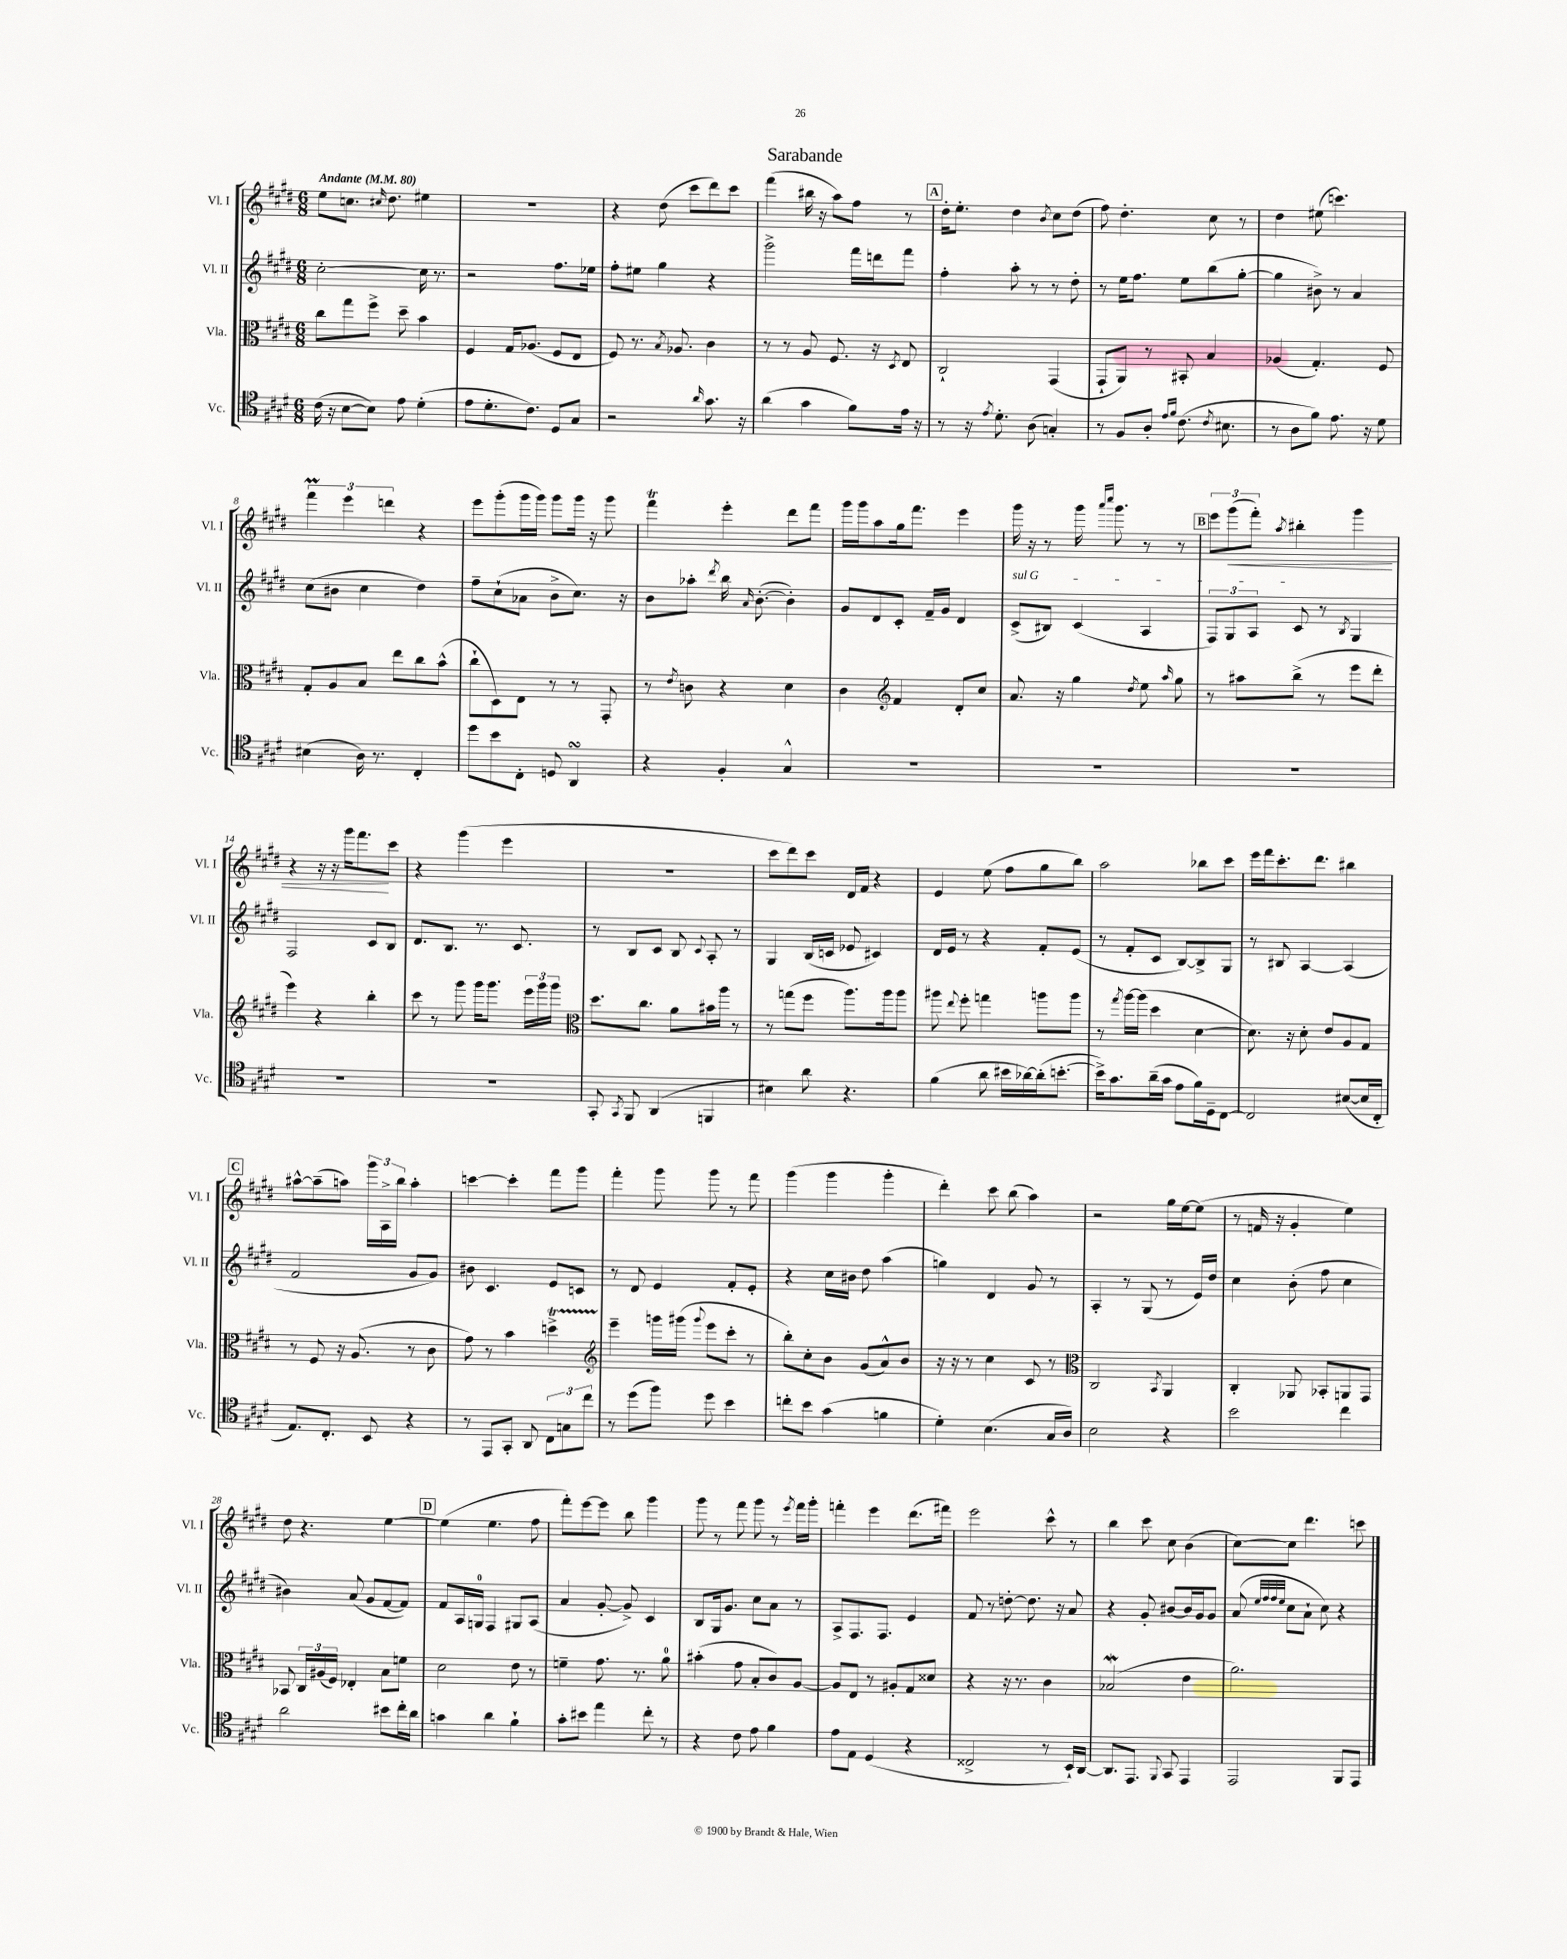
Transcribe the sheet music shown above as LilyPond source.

\header { title = "Sarabande" }
<<
\new StaffGroup <<
\new Staff = "s0" \with { instrumentName = "Vl. I" shortInstrumentName = "Vl. I" } {
    \clef treble \key e \major \numericTimeSignature \time 6/8 \tempo "Andante" 4 = 80
    \autoBeamOff e''8[ c''8.] \grace { cis''16 } dis''8. eis''4 |
    R2. |
    r4 dis''8( cis'''8[ dis'''8) cis'''8] |
    fis'''4( bis''16 r16 a''8[) fis''8] r8 |
    \mark \markup { \box "A" } dis''16[-. e''8.]-. dis''4 \acciaccatura { b'8 } cis''8[ dis''8]( |
    fis''8) dis''4.-. cis''8 r8 |
    dis''4 eis''8( c'''4.) |
    \tuplet 3/2 { fis'''4\prall e'''4 d'''4 } r4 |
    e'''8[ gis'''8-.( gis'''16 gis'''16]) gis'''8[ gis'''16] r16 gis'''8 |
    fis'''4\trill e'''4-. dis'''8[ fis'''8] |
    gis'''16[ gis'''16 a''8 gis''16 fis'''8.] e'''4 |
    gis'''16 r16 r8 gis'''16 \grace { a'''16[ cis''''16] } gis'''8. r8 r8 |
    \mark \markup { \box "B" } \tuplet 3/2 { e'''8[ gis'''8\<( fis'''8]-.) } \acciaccatura { a''8 } bis''4-. gis'''4 |
    r4 r16 r16 gis'''16[ fis'''8.\! cis'''8] |
    r4 gis'''4( e'''4 |
    R2. |
    cis'''8[ dis'''8) cis'''8] dis'16[ fis'16] r4 |
    e'4 e''8( fis''8[ gis''8 b''8]) |
    a''2 bes''8[ cis'''8] |
    e'''16[ fis'''16 cis'''8.-. dis'''8.] bis''4 |
    \mark \markup { \box "C" } ais''8[~-^ ais''8--( a''8]) \tuplet 3/2 { gis'''16[ a16-> b''16] } a''4-. |
    c'''4~ c'''4-. fis'''8[ gis'''8] |
    fis'''4-. gis'''8 gis'''8 r8 fis'''8 |
    gis'''4( gis'''4 gis'''4-. |
    dis'''4-.) cis'''8 b''8( a''4) |
    r2 gis''16[ e''16~ e''8]( |
    r8 f'16 r16 gis'4-. e''4) |
    dis''8 r4. e''4~ |
    \mark \markup { \box "D" } e''4( e''4. fis''8 |
    fis'''8[-.) e'''8~ e'''8] b''8 gis'''4 |
    gis'''8 r8 fis'''8 gis'''8 r8 \acciaccatura { e'''8 } fis'''16[ gis'''16]-. |
    f'''4-. e'''4 dis'''8.[( fis'''16]) |
    e'''2 cis'''8-^ r8 |
    b''4 cis'''8 cis''8 b'4( |
    cis''8[~) cis''8] dis'''4. c'''8 \bar "|." |
}
\new Staff = "s1" \with { instrumentName = "Vl. II" shortInstrumentName = "Vl. II" } {
    \clef treble \key e \major \numericTimeSignature \time 6/8
    \autoBeamOff cis''2~-. cis''16 r8. |
    r2 fis''8.[ ees''16] |
    fis''8[-. eis''8] gis''4 r4 |
    gis'''2-> fis'''16[ d'''16 fis'''8] |
    \mark \markup { \box "A" } fis''4-. a''8-. r8 r8 dis''8-. |
    r8 e''16[ fis''8.] e''8[ b''8( gis''8]~-. |
    gis''4 bis'8->) r8 a'4 |
    cis''8[( bis'8] cis''4 dis''4) |
    fis''8[-- cis''8-!( aes'8] b'8[-> cis''8.]) r16 |
    b'8[ aes''8]-. \acciaccatura { dis'''8 } b''16 \grace { a'16 } b'8.~-.( b'4-.) |
    gis'8[ dis'8 cis'8]-. fis'16[-- gis'16] dis'4 |
    \once \override TextSpanner.bound-details.left.text = \markup { \italic "sul G" } cis'8[->\startTextSpan( bis8]) cis'4( a4 |
    \mark \markup { \box "B" } \tuplet 3/2 { fis8[) gis8 a8] } cis'8\stopTextSpan r8 \acciaccatura { b8 } gis4 |
    fis2 cis'8[ b8] |
    dis'8.[ b8.] r8. cis'8. |
    r8 b8[ cis'8] b8 \appoggiatura { cis'8 } a8-. r8 |
    gis4 b16[( c'16] ees'8 cis'4) |
    dis'16[ e'16] r8 r4 fis'8[-. e'8]( |
    r8 fis'8[-. cis'8] b8[~) b8-> gis8] |
    r8 bis8 a4~ a4( |
    \mark \markup { \box "C" } fis'2 gis'8[ gis'8]) |
    bis'8 cis'4. e'8[ c'8] |
    r8 dis'8 e'4 fis'8[-. e'8]-. |
    r4 cis''16[ bis'16] dis''8 a''4( |
    g''4) dis'4 gis'8 r8 |
    a4-. r8 gis8( r8 e'16[) dis''16] |
    cis''4 b'8-.( fis''8 cis''4 |
    bis'4) a'8( gis'8[ fis'8~ fis'8]) |
    \mark \markup { \box "D" } fis'8[ a16 g16]-0 fis4 gis8[ a8]( |
    a'4 gis'8~-. gis'8->) cis'4 |
    b8[ gis16 gis'8.] cis''8[ a'8] r8 |
    a8[-> fis8. fis8.] e'4 |
    fis'8 r8 d''8~-. d''8. r16 a'8 |
    r4 gis'8-. bis'8[~ bis'16 gis'16 gis'8] |
    a'8( \grace { e''32[ fis''32 fis''32 e''32] } cis''8[ a'8]-! cis''8) r4 \bar "|." |
}
\new Staff = "s2" \with { instrumentName = "Vla." shortInstrumentName = "Vla." } {
    \clef alto \key e \major \numericTimeSignature \time 6/8
    \autoBeamOff cis''8[ gis''8 fis''8]-> dis''8-- b'4 |
    fis4 gis16[ aes8.]( fis8[ e8] |
    fis8) r8. \acciaccatura { b8 } aes8. cis'4 |
    r8 r8 a8 fis8. r16 \acciaccatura { dis8 } e8 |
    \mark \markup { \box "A" } cis2-! gis,4( |
    gis,8[-! a,8]) r8 bis,8-. b4 |
    aes4( gis4.-.) fis8 |
    gis8[-. a8 b8] e''8[ cis''8 b'8]-^( |
    cis''8[-! dis8) e8] r8 r8 gis,8-. |
    r8 \acciaccatura { e'8 } c'8 r4 dis'4 |
    cis'4 \clef treble fis'4 dis'8[-. cis''8] |
    a'8. r16 gis''4 \acciaccatura { dis''8 } e''8 \grace { a''16 } gis''8 |
    \mark \markup { \box "B" } r8 ais''8[ b''8]->( r8 e'''8[ dis'''8]-. |
    e'''4) r4 b''4-. |
    cis'''8 r8 gis'''8 gis'''16[ gis'''8.] \tuplet 3/2 { e'''16[ gis'''16 gis'''16] } |
    \clef alto dis''8.[ cis''8.] a'8[ bis'16 a''16] r8 |
    r8 g''8[( fis''8] a''8.[) a''16 a''8] |
    ais''8 \appoggiatura { e''8 } fis''8-. g''4 a''8[ a''8] |
    r8 \acciaccatura { gis''8 } a''16[~ a''16]( dis''4 dis'4~ |
    dis'8.) r16 dis'8-. e'8[ a8 gis8] |
    \mark \markup { \box "C" } r8 fis8 r16 a8.( r8 cis'8 |
    gis'8) r8 b'4 d''4->\startTrillSpan |
    \clef treble e'''4--\stopTrillSpan g'''16[ gis'''16]( \appoggiatura { gis'''8 } e'''8[ cis'''8]-. r8 |
    b''8[-.) cis''8-. b'8] gis'8[( a'8-^) b'8] |
    r16 r16 r8 cis''4 cis'8 r8 |
    \clef alto cis2 \acciaccatura { b,8 } a,4 |
    cis4-. aes,8 bes,8[-. a,8 gis,8] |
    bes,8 \tuplet 3/2 { cis16[ ais16( fis16]) } ees4-. b8[ f'8] |
    \mark \markup { \box "D" } dis'2 e'8 r8 |
    f'4-- gis'8. r8. a'8-0 |
    bis'4-.( gis'8 b8[-. cis'8) a8]~ |
    a8[ e8] r8 ais8[-. gis8 disis'8] |
    r4 r16 r8. cis'4 |
    bes2\mordent( e'4 |
    a'2.) \bar "|." |
}
\new Staff = "s3" \with { instrumentName = "Vc." shortInstrumentName = "Vc." } {
    \clef tenor \key e \major \numericTimeSignature \time 6/8
    \autoBeamOff cis'16( r16 b8[~ b8]) e'8 dis'4-.( |
    e'8[ dis'8.-. cis'8.]) dis8[ gis8] |
    r2 \grace { a'16 } gis'8. r16 |
    a'4( gis'4 fis'8[) e'16] r16 |
    \mark \markup { \box "A" } r8 r16 \acciaccatura { e'8 } dis'8.-. a8( g4-.) |
    r8 fis8[ a8]-. \grace { e'16[ fis'16] } cis'8.( \acciaccatura { cis'8 } bis8. |
    r8 a8[ fis'8]) e'8. r16 dis'8 |
    bis4( a16) r8. cis4-. |
    dis''8[ b'8 cis8]-. d8 a,4\turn |
    r4 fis4-. gis4-^ |
    R2. |
    R2. |
    \mark \markup { \box "B" } R2. |
    R2. |
    R2. |
    gis,8-. \acciaccatura { gis,8 } fis,8 a,4( f,4 |
    bis4) a'8 r4. |
    fis'4( a'8 bis'16[ aes'16~) aes'16-.( b'8.]~-. |
    b'16[->) gis'8. a'16--( gis'16] e'8[ fis'16) dis16-- cis8]~ |
    cis2 bis8[~( bis16 cis16]-. |
    \mark \markup { \box "C" } e8.[) cis8.]-. b,8 r4 |
    r8 e,8[ gis,8]-. a,8 \tuplet 3/2 { cis8[ g8 cis''8] } |
    r8 dis''8[( fis''8]) dis''8 b'4 |
    c''8[-. b'8] gis'4( f'4 |
    dis'4-.) b4.( gis16[ a16]) |
    b2 r4 |
    b'2 cis''4 |
    a'2 bis'8[ cis''16-. a'16] |
    \mark \markup { \box "D" } g'4 a'4 fis'4-! |
    gis'8[-. bis'8] e''4 cis''8-. r8 |
    r4 cis'8 e'8 fis'4 |
    e'8[ e8] dis4( r4 |
    cisis2-> r8 b,16[-!) a,16]~ |
    a,8.[ e,8.] \appoggiatura { fis,8 } gis,8 e,4 |
    e,2 fis,8[ e,8] \bar "|." |
}
>>
>>
